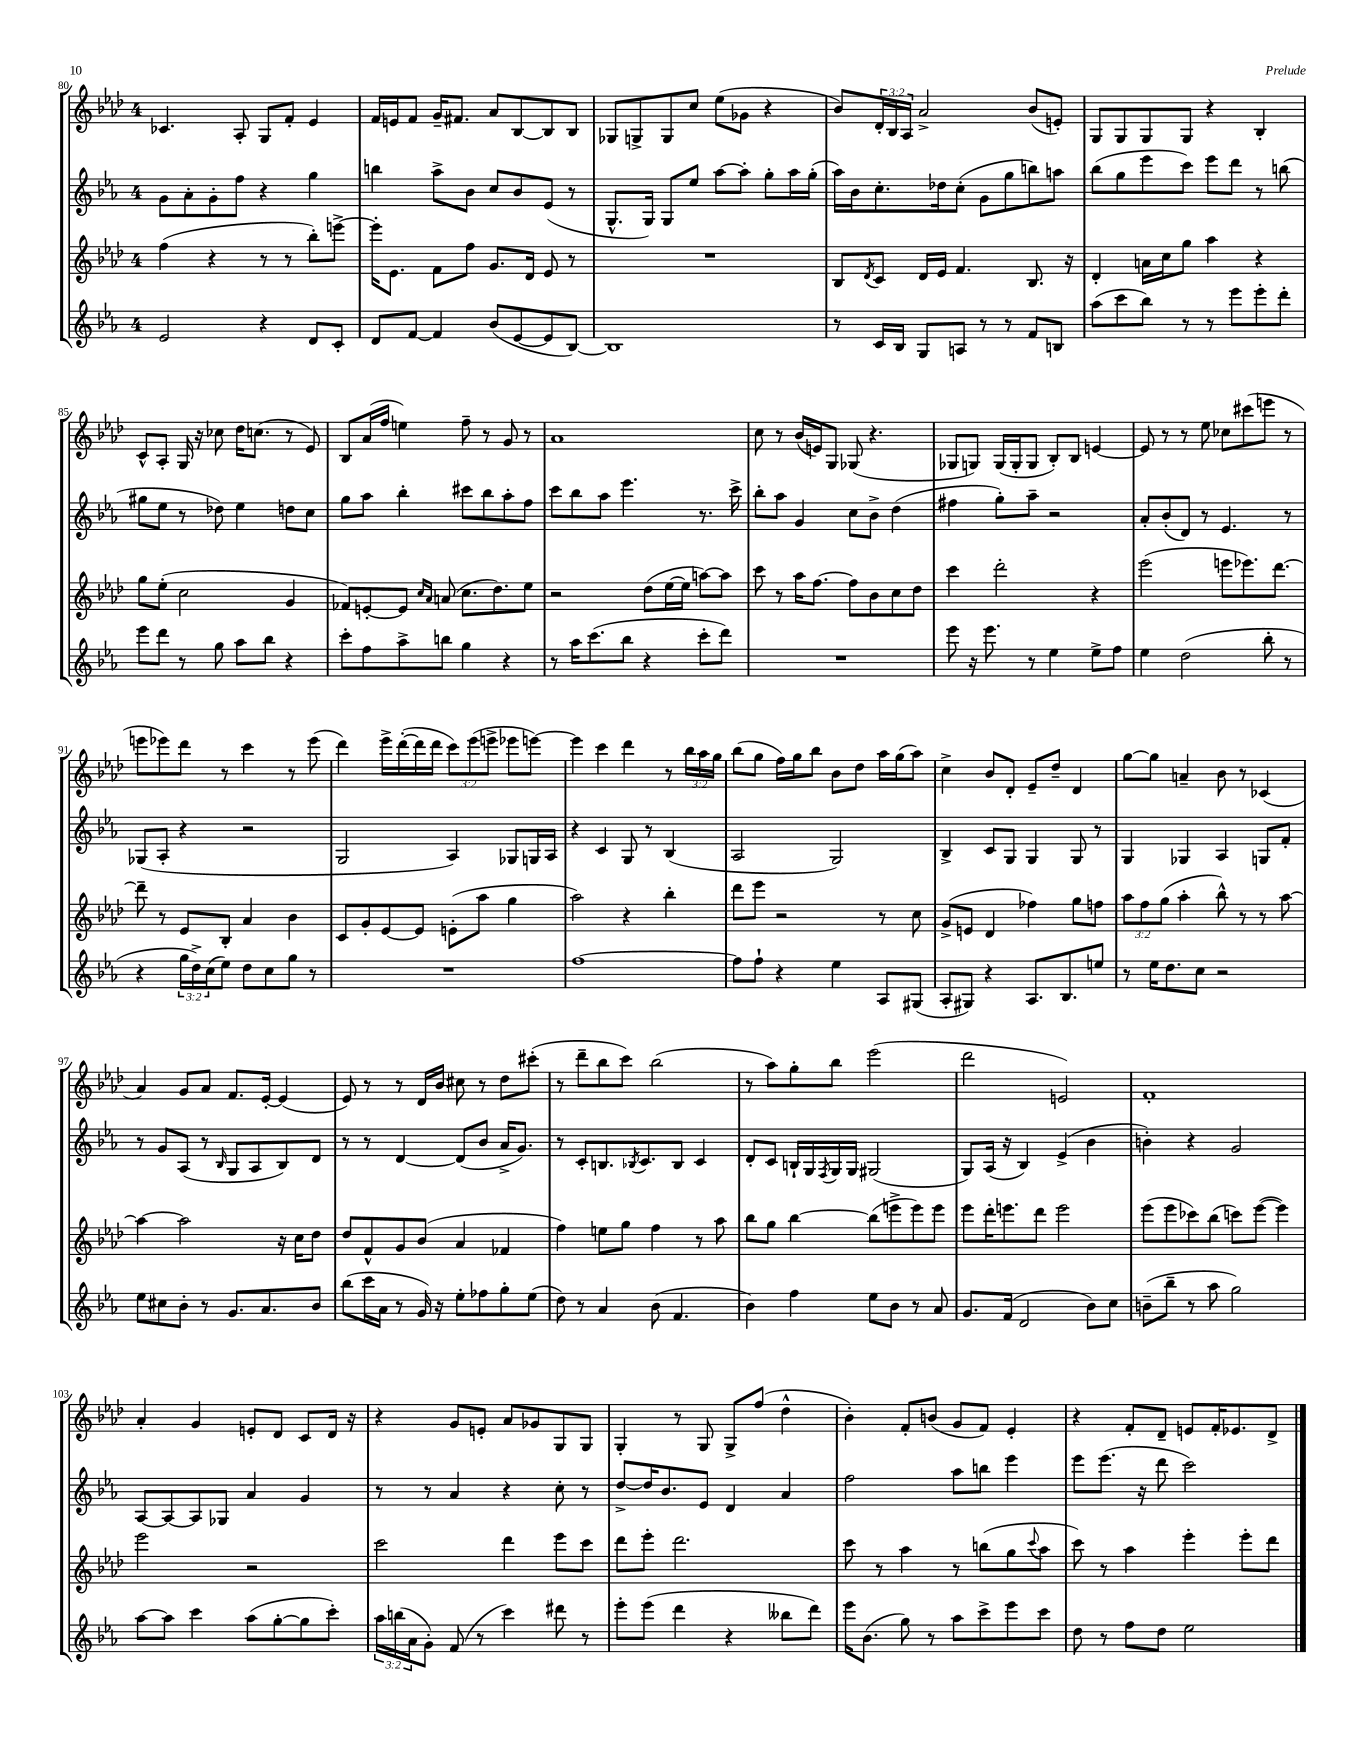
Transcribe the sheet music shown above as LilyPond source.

<<
\new StaffGroup <<
\new Staff = "s0" {
    \clef treble \key aes \major \once \override Staff.TimeSignature.style = #'single-digit \time 4/4 \override Staff.TupletNumber.text = #tuplet-number::calc-fraction-text
    ces'4. aes8-. g8 f'8-. ees'4 |
    f'16 e'16 f'8 g'16-- fis'8. aes'8 bes8~ bes8 bes8 |
    ges8 g8-> g8 c''8 ees''8( ges'8 r4 |
    bes'8) \tuplet 3/2 { des'16-. bes16 aes16 } aes'2-> bes'8( e'8-.) |
    g8 g8 g8 g8 r4 bes4-. |
    c'8-^ aes8-. g16 r16 ces''8 des''16 c''8.( r8 ees'8) |
    bes8 aes'16( f''16 e''4) f''8-- r8 g'8 r8 |
    aes'1 |
    c''8 r8 bes'16( e'16) g8 ges8( r4. |
    ges8 g8) g16( g16-. g8 bes8-.) bes8 e'4~ |
    e'8 r8 r8 ees''8 ces''8 cis'''8( e'''8 r8 |
    e'''8 ees'''8) des'''8 r8 c'''4 r8 ees'''8( |
    des'''4) ees'''16-> des'''16~-.( des'''16 des'''16 \tuplet 3/2 { c'''8) ees'''8( e'''8-> } ees'''8 e'''8~) |
    e'''4 c'''4 des'''4 r8 \tuplet 3/2 { bes''16 aes''16 g''16 } |
    bes''8( g''8 f''16) g''16 bes''8 bes'8 des''8 aes''16 g''16( aes''8) |
    c''4-> bes'8 des'8-. ees'8-- des''8-- des'4 |
    g''8~ g''8 a'4-- bes'8 r8 ces'4( |
    aes'4) g'8 aes'8 f'8. ees'16~-. ees'4( |
    ees'8) r8 r8 des'16 bes'16 cis''8 r8 des''8 cis'''8-.( |
    r8 des'''8-- bes''8 c'''8) bes''2( |
    r8 aes''8) g''8-. bes''8 ees'''2( |
    des'''2 e'2) |
    f'1-. |
    aes'4-. g'4 e'8-. des'8 c'8 des'16 r16 |
    r4 g'8 e'8-. aes'8 ges'8 g8 g8 |
    g4-. r8 g8 g8-> f''8( des''4-^ |
    bes'4-.) f'8-. b'8( g'8 f'8) ees'4-. |
    r4 f'8-. des'8-- e'8 f'16-. ees'8. des'8-> \bar "|." |
}
\new Staff = "s1" {
    \clef treble \key ees \major \once \override Staff.TimeSignature.style = #'single-digit \time 4/4
    g'8 aes'8-. g'8-. f''8 r4 g''4 |
    b''4 aes''8-> bes'8 c''8 bes'8 ees'8( r8 |
    g8.-^ g16) g8 ees''8 aes''8~ aes''8-. g''8-. aes''16 g''16-.( |
    aes''16) bes'16 c''8.-. des''16 c''8-.( g'8 g''8 b''8) a''8 |
    bes''8( g''8 ees'''8 c'''8) ees'''8 d'''8 r8 b''8( |
    gis''8 ees''8 r8 des''8) ees''4 d''8 c''8 |
    g''8 aes''8 bes''4-. cis'''8 bes''8 aes''8-. f''8 |
    c'''8 bes''8 aes''8 ees'''4. r8. c'''16-> |
    bes''8-. aes''8 g'4 c''8 bes'8-> d''4( |
    fis''4 g''8-.) aes''8-- r2 |
    aes'8-. bes'8-.( d'8) r8 ees'4. r8 |
    ges8( aes8-. r4 r2 |
    g2 aes4) ges8 g16 aes16 |
    r4 c'4 g8 r8 bes4( |
    aes2 g2) |
    bes4-> c'8 g8 g4 g8 r8 |
    g4 ges4 aes4 g8 f'8-. |
    r8 g'8 aes8( r8 \grace { bes16 } g8 aes8 bes8) d'8 |
    r8 r8 d'4~ d'8( bes'8 aes'16-> g'8.) |
    r8 c'8-. b8. \acciaccatura { bes8 } c'8. bes8 c'4 |
    d'8-. c'8 b16-! g16 \acciaccatura { f8 } g16 g16 gis2( |
    g8) aes16( r16 bes4) ees'4->( bes'4 |
    b'4-.) r4 g'2 |
    aes8~ aes8~ aes8 ges8 aes'4 g'4 |
    r8 r8 aes'4 r4 c''8-. r8 |
    d''8~-> d''16 bes'8. ees'8 d'4 aes'4 |
    f''2 aes''8 b''8 ees'''4 |
    ees'''8 ees'''8.( r16 d'''8 c'''2) \bar "|." |
}
\new Staff = "s2" {
    \clef treble \key aes \major \once \override Staff.TimeSignature.style = #'single-digit \time 4/4 \override Staff.TupletNumber.text = #tuplet-number::calc-fraction-text
    f''4( r4 r8 r8 bes''8-.) e'''8~-> |
    e'''16-. ees'8. f'8 f''8 g'8. des'16 ees'8 r8 |
    R1 |
    bes8 \acciaccatura { des'8 } c'8 des'16 ees'16 f'4. bes8. r16 |
    des'4-. a'16 c''16 g''8 aes''4 r4 |
    g''8 ees''8-.( c''2 g'4 |
    fes'8) e'8~-. e'8 \grace { c''16 aes'16 } a'8( c''8. des''8.) ees''8 |
    r2 des''8( ees''16~ ees''16 a''8~) a''8 |
    c'''8 r8 aes''16 f''8.~ f''8 bes'8 c''8 des''8 |
    c'''4 des'''2-. r4 |
    ees'''2( e'''8 ees'''8.) des'''8.~ |
    des'''8-- r8 ees'8 bes8-. aes'4 bes'4 |
    c'8 g'8-. ees'8~ ees'8 e'8-.( aes''8 g''4 |
    aes''2) r4 bes''4-. |
    des'''8 ees'''8 r2 r8 c''8 |
    g'8->( e'8 des'4 fes''4) g''8 f''8 |
    \tuplet 3/2 { aes''8 f''8 g''8( } aes''4-. bes''8-^) r8 r8 aes''8~ |
    aes''4~ aes''2 r16 c''16 des''8 |
    des''8 f'8-^ g'8 bes'8( aes'4 fes'4 |
    f''4) e''8 g''8 f''4 r8 aes''8 |
    bes''8 g''8 bes''4~ bes''8( e'''8-> e'''8) e'''8 |
    ees'''8 des'''16-. e'''8. des'''8 e'''2 |
    ees'''8( ees'''8 ces'''8) bes''8( c'''8) ees'''8~( ees'''4) |
    ees'''2 r2 |
    c'''2 des'''4 ees'''8 c'''8 |
    des'''8 ees'''8-. des'''2. |
    c'''8 r8 aes''4 r8 b''8( g''8 \appoggiatura { c'''8 } aes''8 |
    c'''8) r8 aes''4 ees'''4-. ees'''8-. des'''8 \bar "|." |
}
\new Staff = "s3" {
    \clef treble \key ees \major \once \override Staff.TimeSignature.style = #'single-digit \time 4/4 \override Staff.TupletNumber.text = #tuplet-number::calc-fraction-text
    ees'2 r4 d'8 c'8-. |
    d'8 f'8~ f'4 bes'8( ees'8~ ees'8 bes8~) |
    bes1 |
    r8 c'16 bes16 g8 a8 r8 r8 f'8 b8 |
    aes''8( c'''8 bes''8) r8 r8 ees'''8 ees'''8-. d'''8-. |
    ees'''8 d'''8 r8 g''8 aes''8 bes''8 r4 |
    c'''8-. f''8 aes''8-> b''8 g''4 r4 |
    r8 aes''16 c'''8.( bes''8 r4 c'''8-. d'''8) |
    R1 |
    ees'''8 r16 ees'''8. r8 ees''4 ees''8-> f''8 |
    ees''4 d''2( bes''8-. r8 |
    r4 \tuplet 3/2 { g''16 d''16->) c''16( } ees''8) d''8 c''8 g''8 r8 |
    R1 |
    f''1~ |
    f''8 f''8-! r4 ees''4 aes8 gis8( |
    aes8-. gis8) r4 aes8. bes8. e''8 |
    r8 ees''16 d''8. c''8 r2 |
    ees''8 cis''8 bes'8-. r8 g'8. aes'8. bes'8 |
    bes''8( c'''16 aes'16 r8 g'16) r16 ees''8-. fes''8 g''8-. ees''8( |
    d''8) r8 aes'4 bes'8( f'4. |
    bes'4) f''4 ees''8 bes'8 r8 aes'8 |
    g'8. f'16( d'2 bes'8) c''8 |
    b'8--( bes''8-- r8 aes''8 g''2) |
    aes''8~ aes''8 c'''4 aes''8( g''8~-. g''8 c'''8-.) |
    \tuplet 3/2 { aes''16 b''16( aes'16 } g'8-.) f'8( r8 c'''4) dis'''8 r8 |
    ees'''8-. ees'''8( d'''4 r4 beses''8 d'''8) |
    ees'''16 bes'8.( g''8) r8 aes''8 c'''8-> ees'''8 c'''8 |
    d''8 r8 f''8 d''8 ees''2 \bar "|." |
}
>>
>>
\layout { \context { \Score currentBarNumber = #80 } }
